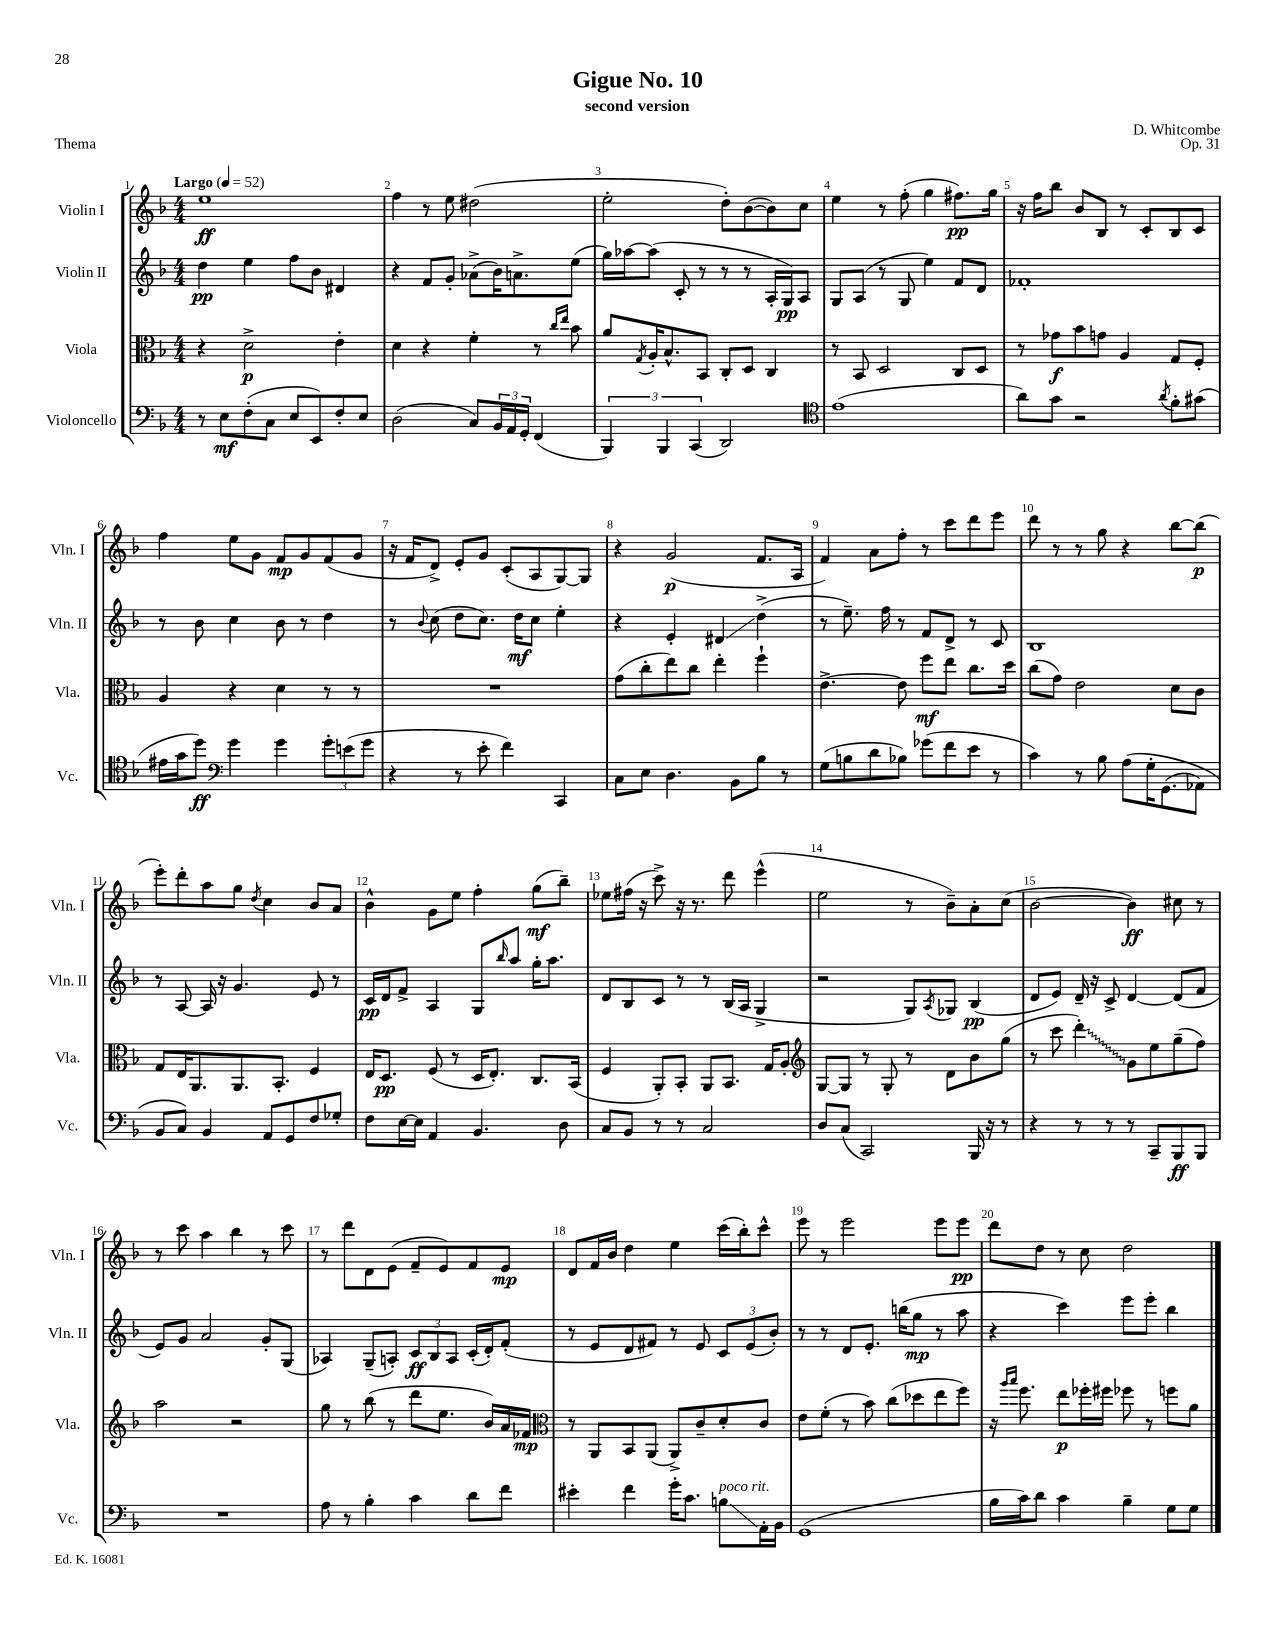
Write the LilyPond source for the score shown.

\header { title = "Gigue No. 10" composer = "D. Whitcombe" subtitle = "second version" opus = "Op. 31" piece = "Thema" }
<<
\new StaffGroup <<
\new Staff = "s0" \with { instrumentName = "Violin I" shortInstrumentName = "Vln. I" } {
    \clef treble \key f \major \numericTimeSignature \time 4/4 \tempo "Largo" 4 = 52
    e''1\ff |
    f''4 r8 e''8 dis''2( |
    e''2-. d''8-.) bes'8~( bes'8) c''8 |
    e''4 r8 f''8-.( g''4 fis''8.\pp) g''16 |
    r16 f''16 bes''8 bes'8 bes8 r8 c'8-. bes8 c'8 |
    f''4 e''8 g'8 f'8\mp g'8 f'8( g'8 |
    r16 f'16 d'8->) e'8-. g'8 c'8-.( a8 g8~) g8 |
    r4 g'2\p( f'8. a16 |
    f'4) a'8 f''8-. r8 c'''8 d'''8 e'''8 |
    d'''8 r8 r8 g''8 r4 bes''8~ bes''8\p( |
    e'''8-.) d'''8-. a''8 g''8 \acciaccatura { d''8 } c''4 bes'8 a'8 |
    bes'4-^ g'8 e''8 f''4-. g''8\mf( bes''8--) |
    ees''8 fis''16( r16 c'''8->) r16 r8. d'''8 e'''4-^( |
    e''2 r8 bes'8--) a'8-. c''8( |
    bes'2~ bes'4\ff) cis''8 r8 |
    r8 c'''8 a''4 bes''4 r8 c'''8 |
    r8 d'''8 d'8 e'8( f'8-- e'8) f'8 e'8\mp |
    d'8 f'16 bes'16 d''4 e''4 c'''16( bes''16-.) c'''8-^ |
    e'''8 r8 e'''2 e'''8 e'''8\pp |
    d'''8 d''8 r8 c''8 d''2 \bar "|." |
}
\new Staff = "s1" \with { instrumentName = "Violin II" shortInstrumentName = "Vln. II" } {
    \clef treble \key f \major \numericTimeSignature \time 4/4
    d''4\pp e''4 f''8 bes'8 dis'4 |
    r4 f'8 g'8-. aes'8->( bes'16) a'8.-> e''8( |
    g''16) aes''16~ aes''8( c'8-. r8 r8 r8 a16-. g16\pp) a8 |
    g8 a8( r8 g8 e''4) f'8 d'8 |
    fes'1-. |
    r8 bes'8 c''4 bes'8 r8 d''4 |
    r8 \appoggiatura { bes'8 } c''8( d''8 c''8.) d''16\mf c''8 e''4-. |
    r4 e'4-. dis'4\glissando d''4->( |
    r8 e''8.--) f''16 r8 f'8 d'8-> r8 c'8 |
    bes1 |
    r8 a8~ a16 r16 g'4. e'8 r8 |
    c'16\pp d'16 f'8-> a4 g8 \grace { bes''16 } a''8 g''16-. a''8. |
    d'8 bes8 c'8 r8 r8 bes16( a16 g4-> |
    r2 g8) \acciaccatura { a8 } ges8 bes4\pp( |
    d'8 e'8) d'16-- r16 c'8-> d'4~ d'8( f'8 |
    e'8) g'8 a'2 g'8-. g8( |
    aes4) g8--( a8-.) \tuplet 3/2 { c'8\ff bes8 a8 } c'16-.( d'16-.) f'8-.( |
    r8 e'8 d'8 fis'8) r8 e'8 \tuplet 3/2 { c'8 e'8( bes'8-.) } |
    r8 r8 d'8 e'8.-. b''16( g''8\mp r8 a''8 |
    r4 c'''4) e'''8 e'''8-. bes''4 \bar "|." |
}
\new Staff = "s2" \with { instrumentName = "Viola" shortInstrumentName = "Vla." } {
    \clef alto \key f \major \numericTimeSignature \time 4/4
    r4 d'2->\p e'4-. |
    d'4 r4 f'4-. r8 \grace { c''16 e''16 } bes'8 |
    a'8 \acciaccatura { g8 } a16-. bes8.-^ bes,8 c8-. d8 c4 |
    r8 bes,8 d2 c8 d8 |
    r8 ges'8\f bes'8 g'8 a4 g8 f8-. |
    a4 r4 d'4 r8 r8 |
    R1 |
    g'8( c''8-. e''8) c''8 e''4-. f''4-! |
    e'4.~-> e'8 f''8\mf e''8 c''8. d''16 |
    c''8( g'8) e'2 d'8 c'8 |
    g8 e16 a,8. a,8. bes,8.-. f4 |
    e16 d8.\pp f8( r8 d16 e8.-.) c8. bes,16( |
    f4 a,8-.) bes,8-. a,8 bes,8. g16 a8-. |
    \clef treble g8~ g8 r8 g8-. r8 d'8 bes'8 g''8( |
    r8 c'''8 \once \override Glissando.style = #'zigzag d'''4-.\glissando) g'8 e''8 g''8--( f''8) |
    a''2 r2 |
    g''8 r8 bes''8( r8 d'''8 e''8. bes'16) a'16 fes'16\mp |
    \clef alto r8 a,8 bes,8 a,8( a,8->) c'8-- d'8-. c'8 |
    e'8 f'8-.( r8 bes'8) c''8( des''8 e''8 f''8) |
    r16 \grace { a''16 bes''16 } f''8. e''8\p fes''16-. fis''16 fes''8 r8 f''8 a'8 \bar "|." |
}
\new Staff = "s3" \with { instrumentName = "Violoncello" shortInstrumentName = "Vc." } {
    \clef bass \key f \major \numericTimeSignature \time 4/4
    r8 e8\mf f8-.( c8 e8 e,8) f8-. e8 |
    d2( c8) \tuplet 3/2 { bes,16 a,16 g,16-. } f,4( |
    \tuplet 3/2 { bes,,4) bes,,4 c,4( } d,2) |
    \clef tenor e'1( |
    a'8) g'8 r2 \acciaccatura { a'8 } f'8-. gis'8( |
    eis'16 g'16 d''8\ff) \clef bass g'4 g'4 \tuplet 3/2 { g'8-. e'8( g'8 } |
    r4 r8 e'8-. f'4) c,4 |
    c8 e8 d4. bes,8 bes8 r8 |
    g8( b8 d'8 bes8) ges'8( f'8 e'8 r8 |
    c'4) r8 bes8 a8\( g16-. g,8.( aes,8) |
    bes,8 c8\) bes,4 a,8 g,8 f8 ges8-. |
    f8 e16~ e16 a,4 bes,4. d8 |
    c8 bes,8 r8 r8 c2 |
    d8 c8( c,2) bes,,16 r16 r8 |
    r4 r8 r8 r8 c,8-- bes,,8\ff bes,,8 |
    R1 |
    a8 r8 bes4-. c'4 d'8 f'8 |
    eis'4-. f'4 g'16-. c'8. b8\glissando^\markup { \italic "poco rit." } a,16-. bes,16 |
    g,1( |
    bes16 c'16) d'8 c'4 bes4-- g8 g8 \bar "|." |
}
>>
>>
\layout { \context { \Score \override BarNumber.break-visibility = ##(#f #t #t) barNumberVisibility = #all-bar-numbers-visible } }
